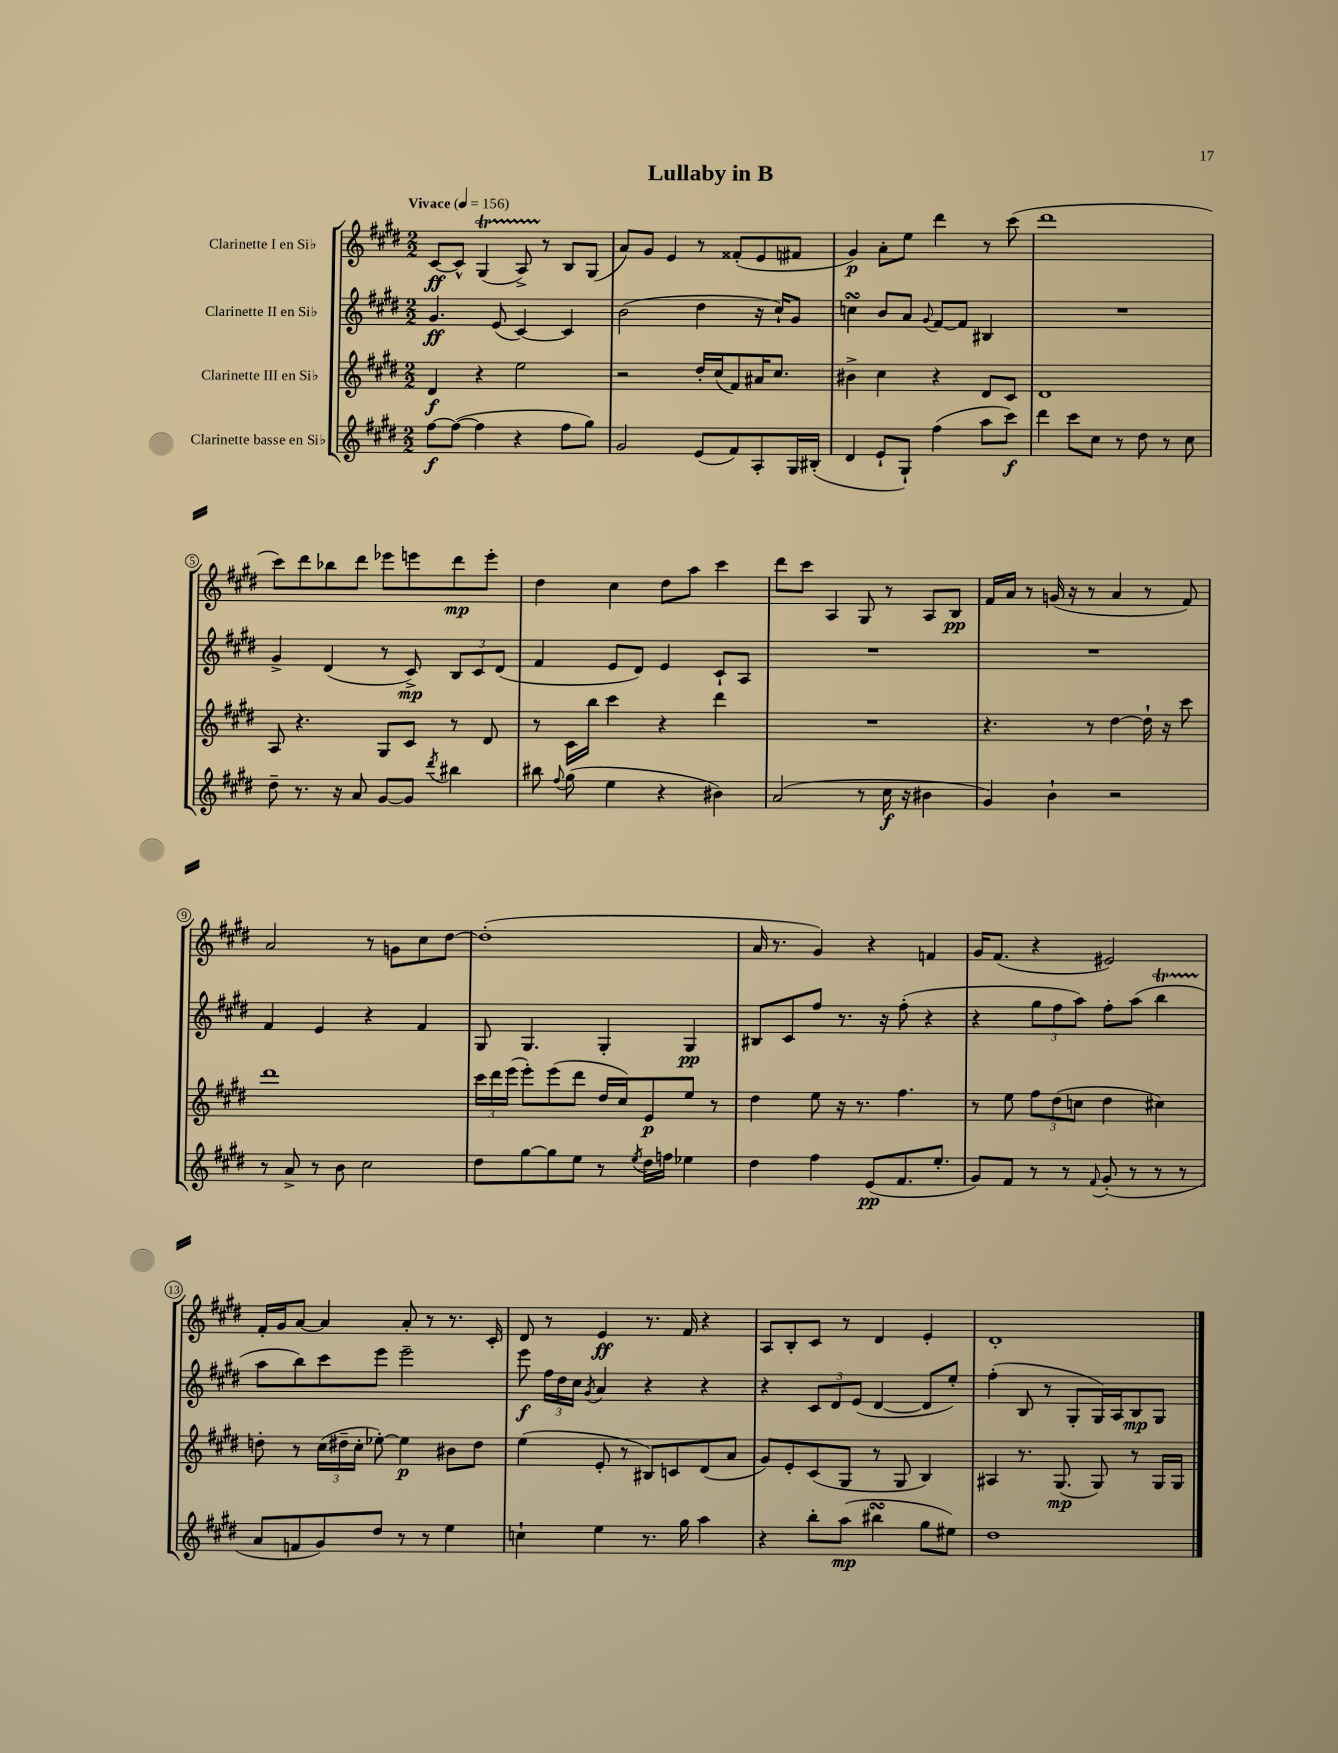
\header { title = "Lullaby in B" }
<<
\new StaffGroup <<
\new Staff = "s0" \with { instrumentName = "Clarinette I en Sib" } {
    \clef treble \key e \major \numericTimeSignature \time 2/2 \tempo "Vivace" 4 = 156
    \autoBeamOff cis'8[~\ff cis'8]-^ gis4\startTrillSpan( a8->) r8\stopTrillSpan b8[ gis8]( |
    a'8[) gis'8] e'4 r8 fisis'8[-.( e'8 fis'8] |
    gis'4\p) a'8[-. e''8] dis'''4 r8 cis'''8( |
    dis'''1 |
    cis'''8[) dis'''8 bes''8 dis'''8] ees'''8[ e'''8 dis'''8\mp e'''8]-. |
    dis''4 cis''4 dis''8[ a''8] cis'''4 |
    dis'''8[ cis'''8] a4 gis8 r8 a8[ b8]\pp |
    fis'16[ a'16] r8 g'16( r16 r8 a'4 r8 fis'8) |
    a'2 r8 g'8[ cis''8 dis''8]~ |
    dis''1-.( |
    a'16 r8. gis'4) r4 f'4 |
    gis'16[ fis'8.]( r4 eis'2) |
    fis'16[-. gis'16 a'8]~ a'4 a'8-. r8 r8. cis'16-. |
    dis'8 r8 e'4\ff r8. fis'16 r4 |
    a8[ b8-. cis'8] r8 dis'4 e'4-. |
    dis'1-. \bar "|." |
}
\new Staff = "s1" \with { instrumentName = "Clarinette II en Sib" } {
    \clef treble \key e \major \numericTimeSignature \time 2/2
    \autoBeamOff gis'4.\ff e'8( cis'4~) cis'4 |
    b'2( dis''4 r16 cis''16[-!) gis'8] |
    c''4\turn b'8[ a'8] \appoggiatura { gis'8 } fis'8[~ fis'8] bis4 |
    R1 |
    gis'4-> dis'4( r8 cis'8->\mp) \tuplet 3/2 { b8[ cis'8 dis'8]( } |
    fis'4 e'8[ dis'8]) e'4 cis'8[-! a8] |
    R1 |
    R1 |
    fis'4 e'4 r4 fis'4 |
    gis8 gis4. gis4-. gis4\pp |
    bis8[ cis'8 fis''8] r8. r16 fis''8-.( r4 |
    r4 \tuplet 3/2 { gis''8[ fis''8 a''8]) } fis''8[-. a''8]( b''4\startTrillSpan |
    a''8[\stopTrillSpan b''8) cis'''8 e'''8] e'''2-- |
    e'''8\f \tuplet 3/2 { fis''16[ dis''16 cis''16] } \acciaccatura { gis'8 } a'4 r4 r4 |
    r4 \tuplet 3/2 { cis'8[ dis'8 e'8]( } dis'4~ dis'8[ e''8]-.) |
    fis''4-.( b8 r8 gis8[-. gis16) a16 b8\mp gis8] \bar "|." |
}
\new Staff = "s2" \with { instrumentName = "Clarinette III en Sib" } {
    \clef treble \key e \major \numericTimeSignature \time 2/2
    \autoBeamOff dis'4\f r4 e''2 |
    r2 dis''16[-. cis''16( fis'8) ais'16 cis''8.] |
    bis'4-> cis''4 r4 dis'8[ cis'8] |
    dis'1 |
    a8 r4. gis8[ cis'8] r8 dis'8 |
    r8 cis'16[ b''16] cis'''4 r4 dis'''4 |
    R1 |
    r4. r8 dis''4~ dis''16-! r16 cis'''8 |
    dis'''1 |
    \tuplet 3/2 { cis'''16[ dis'''16 e'''16]( } e'''8[-.) e'''8( dis'''8] dis''16[ cis''16) e'8\p e''8] r8 |
    dis''4 e''8 r16 r8. fis''4. |
    r8 e''8 \tuplet 3/2 { fis''8[ dis''8( c''8] } dis''4 cis''4) |
    d''8-. r8 \tuplet 3/2 { cis''16[( dis''16-- cis''16]-. } ees''8~-.) ees''4\p bis'8[ dis''8] |
    e''4( e'8-. r8 bis8[) c'8 dis'8( a'8] |
    gis'8[) e'8-. cis'8( gis8] r8 gis8 b4) |
    ais4 r8. gis8.\mp( gis8) r8 gis16[ gis16] \bar "|." |
}
\new Staff = "s3" \with { instrumentName = "Clarinette basse en Sib" } {
    \clef treble \key e \major \numericTimeSignature \time 2/2
    \autoBeamOff fis''8[~\f fis''8]~( fis''4 r4 fis''8[ gis''8]) |
    gis'2 e'8[( fis'8) a8-. gis16 bis16]-.( |
    dis'4 e'8[-! gis8]-!) fis''4( a''8[ cis'''8]\f) |
    dis'''4 cis'''8[ cis''8] r8 dis''8 r8 cis''8 |
    dis''8-- r8. r16 a'8 gis'8[~ gis'8] \acciaccatura { dis'''8 } bis''4 |
    bis''8 \appoggiatura { fis''8 } gis''8( e''4 r4 bis'4) |
    a'2( r8 cis''16\f r16 bis'4 |
    gis'4) b'4-! r2 |
    r8 a'8-> r8 b'8 cis''2 |
    dis''8[ gis''8~ gis''8 e''8] r8 \acciaccatura { e''8 } dis''16[ f''16] ees''4 |
    dis''4 fis''4 e'8[\pp( fis'8. e''8.]-. |
    gis'8[) fis'8] r8 r8 \appoggiatura { fis'8 } gis'8-.( r8 r8 r8 |
    a'8[ f'8 gis'8) dis''8] r8 r8 e''4 |
    c''4-! e''4 r8. gis''16 a''4 |
    r4 b''8[-. a''8]\mp( bis''4\turn gis''8[ eis''8]) |
    dis''1 \bar "|." |
}
>>
>>
\layout { \context { \Score \override BarNumber.stencil = #(make-stencil-circler 0.1 0.3 ly:text-interface::print) } }
